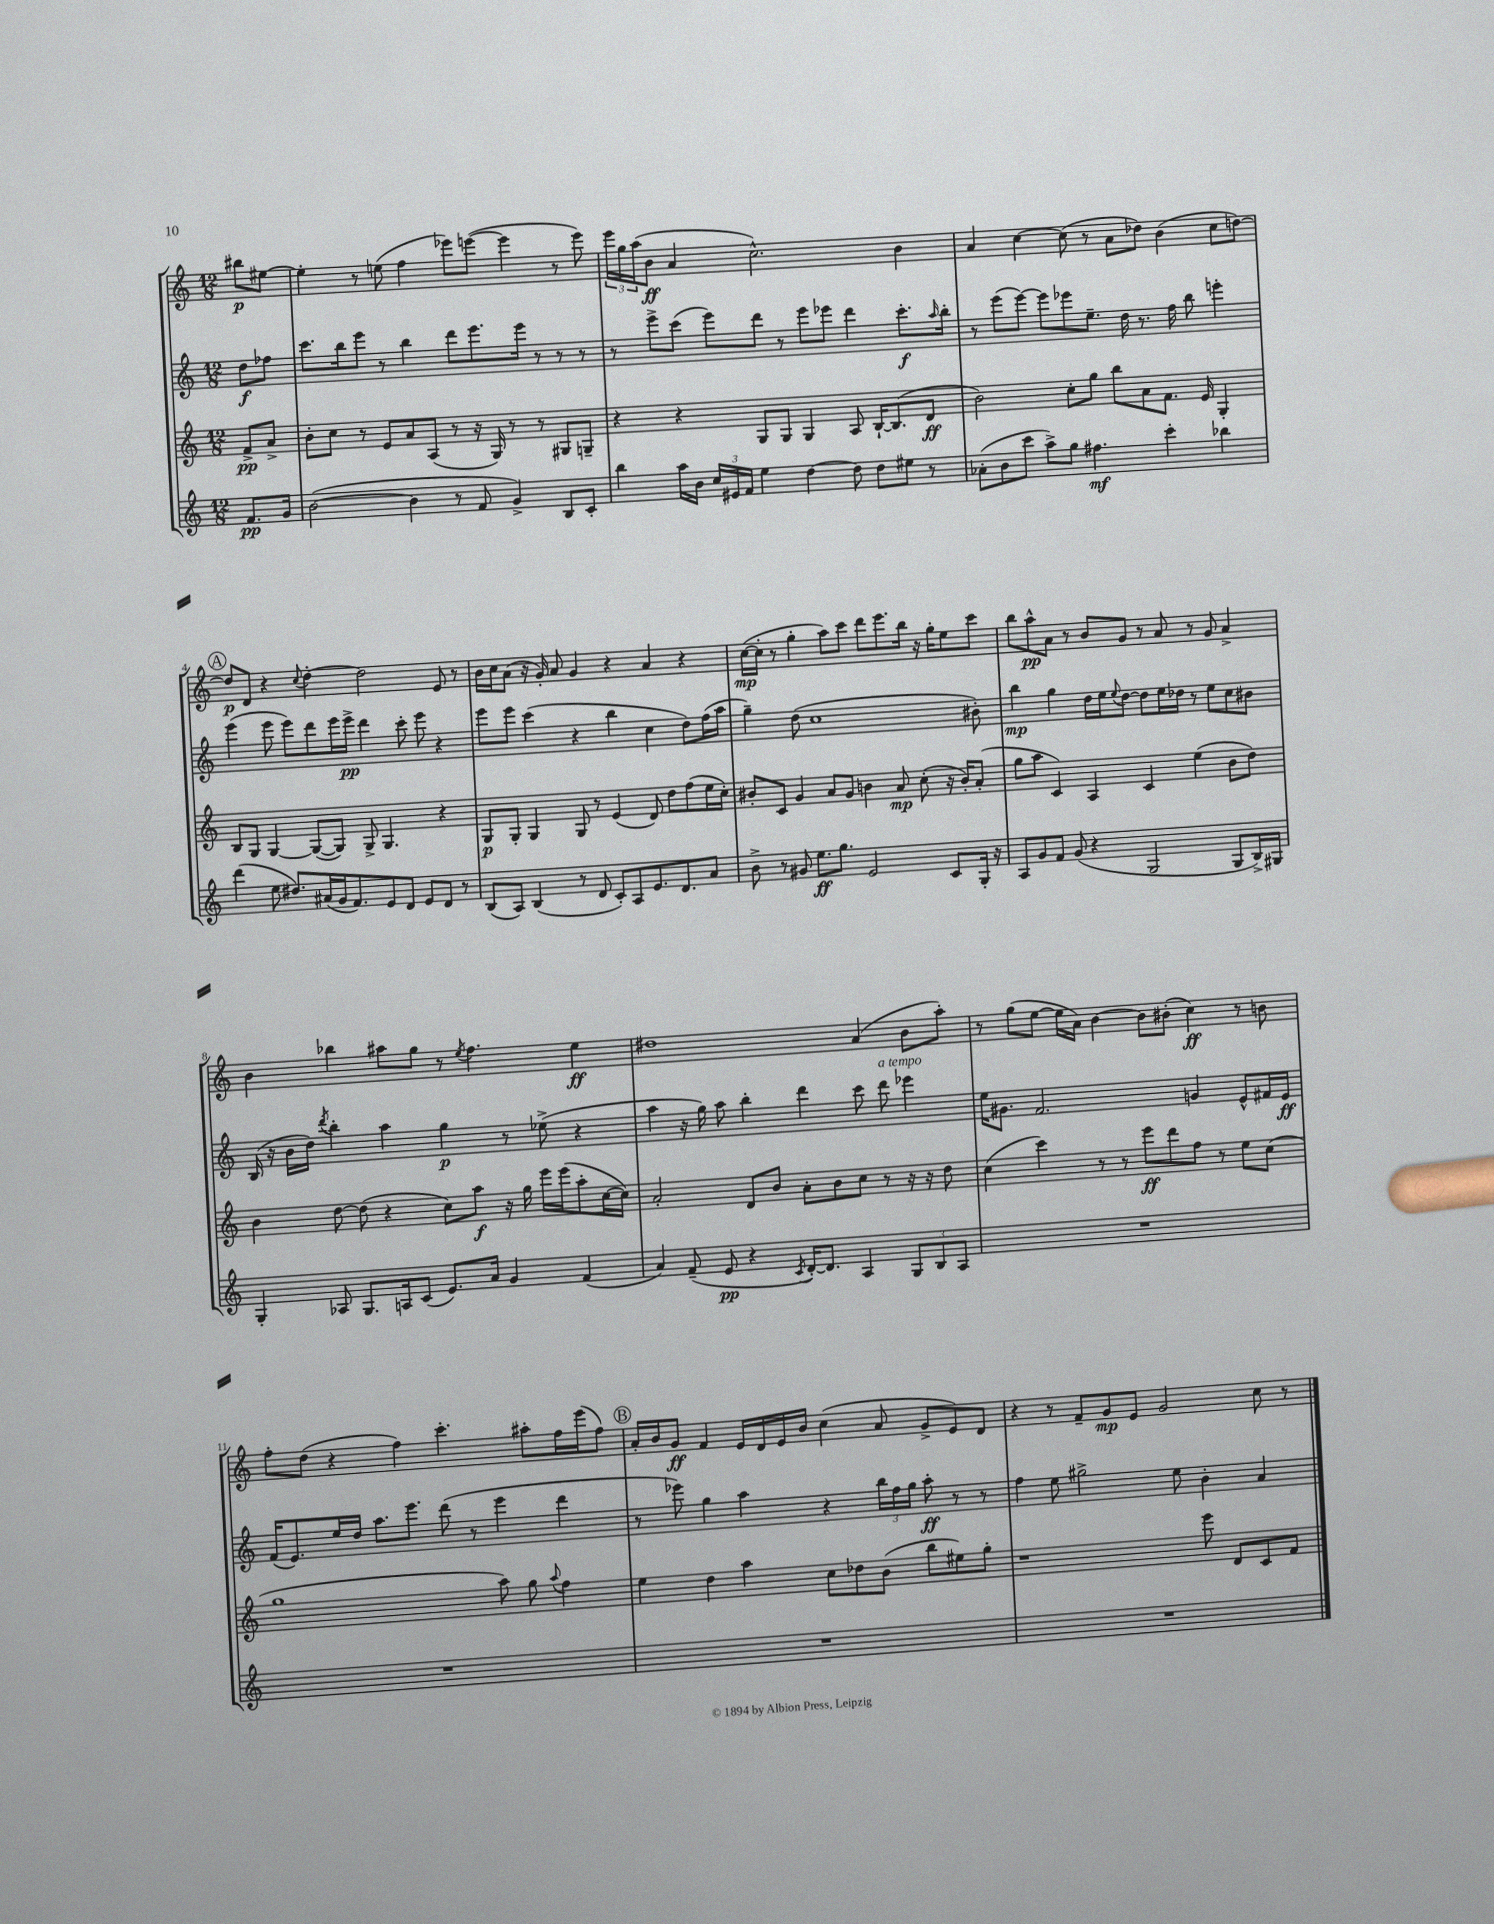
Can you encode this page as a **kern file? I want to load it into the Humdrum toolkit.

**kern	**kern	**kern	**kern
*staff4	*staff3	*staff2	*staff1
*clefG2	*clefG2	*clefG2	*clefG2
*k[]	*k[]	*k[]	*k[]
*M12/8	*M12/8	*M12/8	*M12/8
8.f	8f^	8dd	8bb#
.	8a^	8ff-	[8ee#
16g	.	.	.
=	=	=	=
([2b	8b'	8.ccc	4ee#']
.	8cc	.	.
.	.	16bb	.
.	8r	8eee	8r
.	8e	8r	(8ee
4b]	8a	4bb	4ff
.	(8A	.	.
8r	8r	8ddd	8eee-)
8f	16r	8.eee	([8eee
.	16G)	.	.
4g^)	8r	.	4eee]
.	.	16eee	.
.	8r	8r	.
8B	8G#	8r	8r
8c'	8G~	8r	8eee)
=	=	=	=
4bb	4r	8r	24eee
.	.	.	24gg
.	.	.	(24aa
.	.	8eee^	8b
16aa	4r	(8ccc	4a
16b	.	.	.
24cc	.	8eee)	.
24e#	.	.	.
24f	.	.	.
4ee	8G	8ddd	2.cc^^)
.	8G	8r	.
[4dd	4G	8eee	.
.	.	8eee-	.
8dd]	8A	4ddd	.
8dd	[16B`	.	.
.	(8.B]	.	.
8ee#	.	8.ccc'	4b
8r	8d	.	.
.	.	16qqaa	.
.	.	16bb'	.
=	=	=	=
(8a-'	2b)	8r	4a
8b	.	(8eee	.
8ccc	.	[8eee)	[4cc
8aa^)	.	8eee]	.
8gg	8cc'	8eee-	(8cc]
4.ff#	8gg	8.ee~	8r
.	8bb	.	8a
.	.	16dd	.
.	8a	8.r	8dd-)
4ccc'	8.f	.	(4b
.	.	16ff	.
.	.	8bb	.
.	16e	.	.
4bb-	4G'	4eee'	8cc
.	.	.	[8dd)
=	=	=	=
(4ddd	8B	(4eee	8dd]
.	8G	.	8d
8ee	[4G	8eee	4r
8.dd#)	.	8eee)	.
.	.	.	8qqcc
.	(8G_	8ddd	[4dd'
(16a#	.	.	.
16g	8G])	16eee	.
8.f)	.	16eee^	.
.	8G^	4ddd	2dd]
8e	4.G	.	.
8d	.	8ccc'	.
8e	.	8eee	.
8d	4r	4r	8e
8r	.	.	8r
=	=	=	=
(8B	8G	8eee	16b
.	.	.	16cc
8A)	8G'	8eee	(8a
(4B	4G	(4ccc	16r
.	.	.	16g')
.	.	.	8a
8r	8G	4r	4g
8d	8r	.	.
8c')	(4e	4bb	4r
8A	.	.	.
8.e	8d)	4cc	4a
.	8dd	.	.
8.d	.	.	.
.	(8ff	8dd)	4r
8a	16ee	(16ff	.
.	16cc')	16aa	.
=	=	=	=
8b^	8b#'	4gg~)	([16cc
.	.	.	16cc']
8r	8c	.	8r
8g#	4g	(8dd	4gg'
8.ee	.	1cc	.
.	8a	.	8aa)
8.gg	.	.	.
.	8g	.	8ccc
2e	4b	.	8ddd
.	.	.	8.eee
.	8a	.	.
.	.	.	16bb
.	(8cc'	.	16r
.	.	.	16gg'
8c	16r	.	8ee
.	16b')	.	.
16G'	(8a'	8b#')	8ccc
16r	.	.	.
=	=	=	=
8A	8gg	4bb	8bb
8g	8aa	.	8aa^^
8f	4c)	4gg	8a
(8g	.	.	8r
4r	4A	16dd	8b
.	.	16ee	.
.	.	8qqee	.
.	.	[8dd	8g
2G	4c	8dd]	8r
.	.	16ee	8a
.	.	16dd-	.
.	(4ee	8r	8r
.	.	8ee	8g
8G	8b	8cc	4a^
16B^)	8dd)	8b#	.
16G#	.	.	.
=	=	=	=
4G'	4b	(16B	4b
.	.	16r	.
.	.	16b	.
.	.	16dd)	.
.	.	8qddd	.
8A-	[8dd	4bb'	4bb-
8.G	(8dd]	.	.
.	4r	4aa	8aa#
16A	.	.	.
(8c	.	.	8gg
8.e)	8cc)	4gg	8r
.	.	.	8qee
.	8aa	.	4.ff
16a	.	.	.
4g	16r	8r	.
.	16gg	.	.
.	16eee	(8ee-^	.
.	(16eee	.	.
(4f	8aa'	4r	4ee
.	[16cc	.	.
.	16cc])	.	.
=	=	=	=
4a)	2a'	4aa	1dd#
(8f~	.	16r	.
.	.	16gg)	.
8e	.	8aa	.
4r	8d	4bb'	.
.	8b	.	.
8qc	.	.	.
[16d')	8a'	4ddd	.
8.d]	.	.	.
.	8b	.	.
4A	8cc	8ccc	(4a
.	8r	8ddd	.
12G	16r	4eee-	8b
.	16r	.	.
12B	.	.	.
.	8dd	.	8aa')
12A	.	.	.
=	=	=	=
1.r	(4cc	16ee	8r
.	.	8.g#	.
.	.	.	(8gg
.	4ccc)	2.f	[8ee
.	.	.	16ee]
.	.	.	16a)
.	8r	.	[4b
.	8r	.	.
.	8eee	.	8b]
.	8ddd	.	(8b#'
.	8ff	4g	4cc)
.	8r	.	.
.	8ee	8e^^	8r
.	(8cc	16f#	8b
.	.	16e	.
=	=	=	=
1.r	1gg	(16f	8ff'
.	.	8.e)	.
.	.	.	(8dd
.	.	16ee	4r
.	.	16dd	.
.	.	8.aa	.
.	.	.	4ff)
.	.	8.eee	.
.	.	(8ddd	4.ccc'
.	.	8r	.
.	8aa)	4eee	.
.	8gg	.	8aa#'
.	8qqaa	.	.
.	4ff	4ddd	16ff
.	.	.	(16eee
.	.	.	8ff)
=	=	=	=
1.r	4ee	8r	16a'
.	.	.	16b
.	.	8eee-)	8g
.	4dd	4gg	4f
.	4aa	4aa	16e
.	.	.	16d
.	.	.	16e
.	.	.	16b
.	8cc	4r	(4cc
.	8dd-	.	.
.	(8b	24bb	8a
.	.	24ff	.
.	.	24gg	.
.	8bb	8aa'	8g^
.	8ee#)	8r	8e)
.	8gg'	8r	8d
=	=	=	=
1.r	1r	4ff	4r
.	.	8ee	8r
.	.	2gg#^	8f~
.	.	.	8g
.	.	.	8e
.	.	.	2g
.	.	8ee	.
.	8eee	4b'	.
.	8d	.	.
.	8c	4a	8cc
.	8f	.	8r
==	==	==	==
*-	*-	*-	*-
